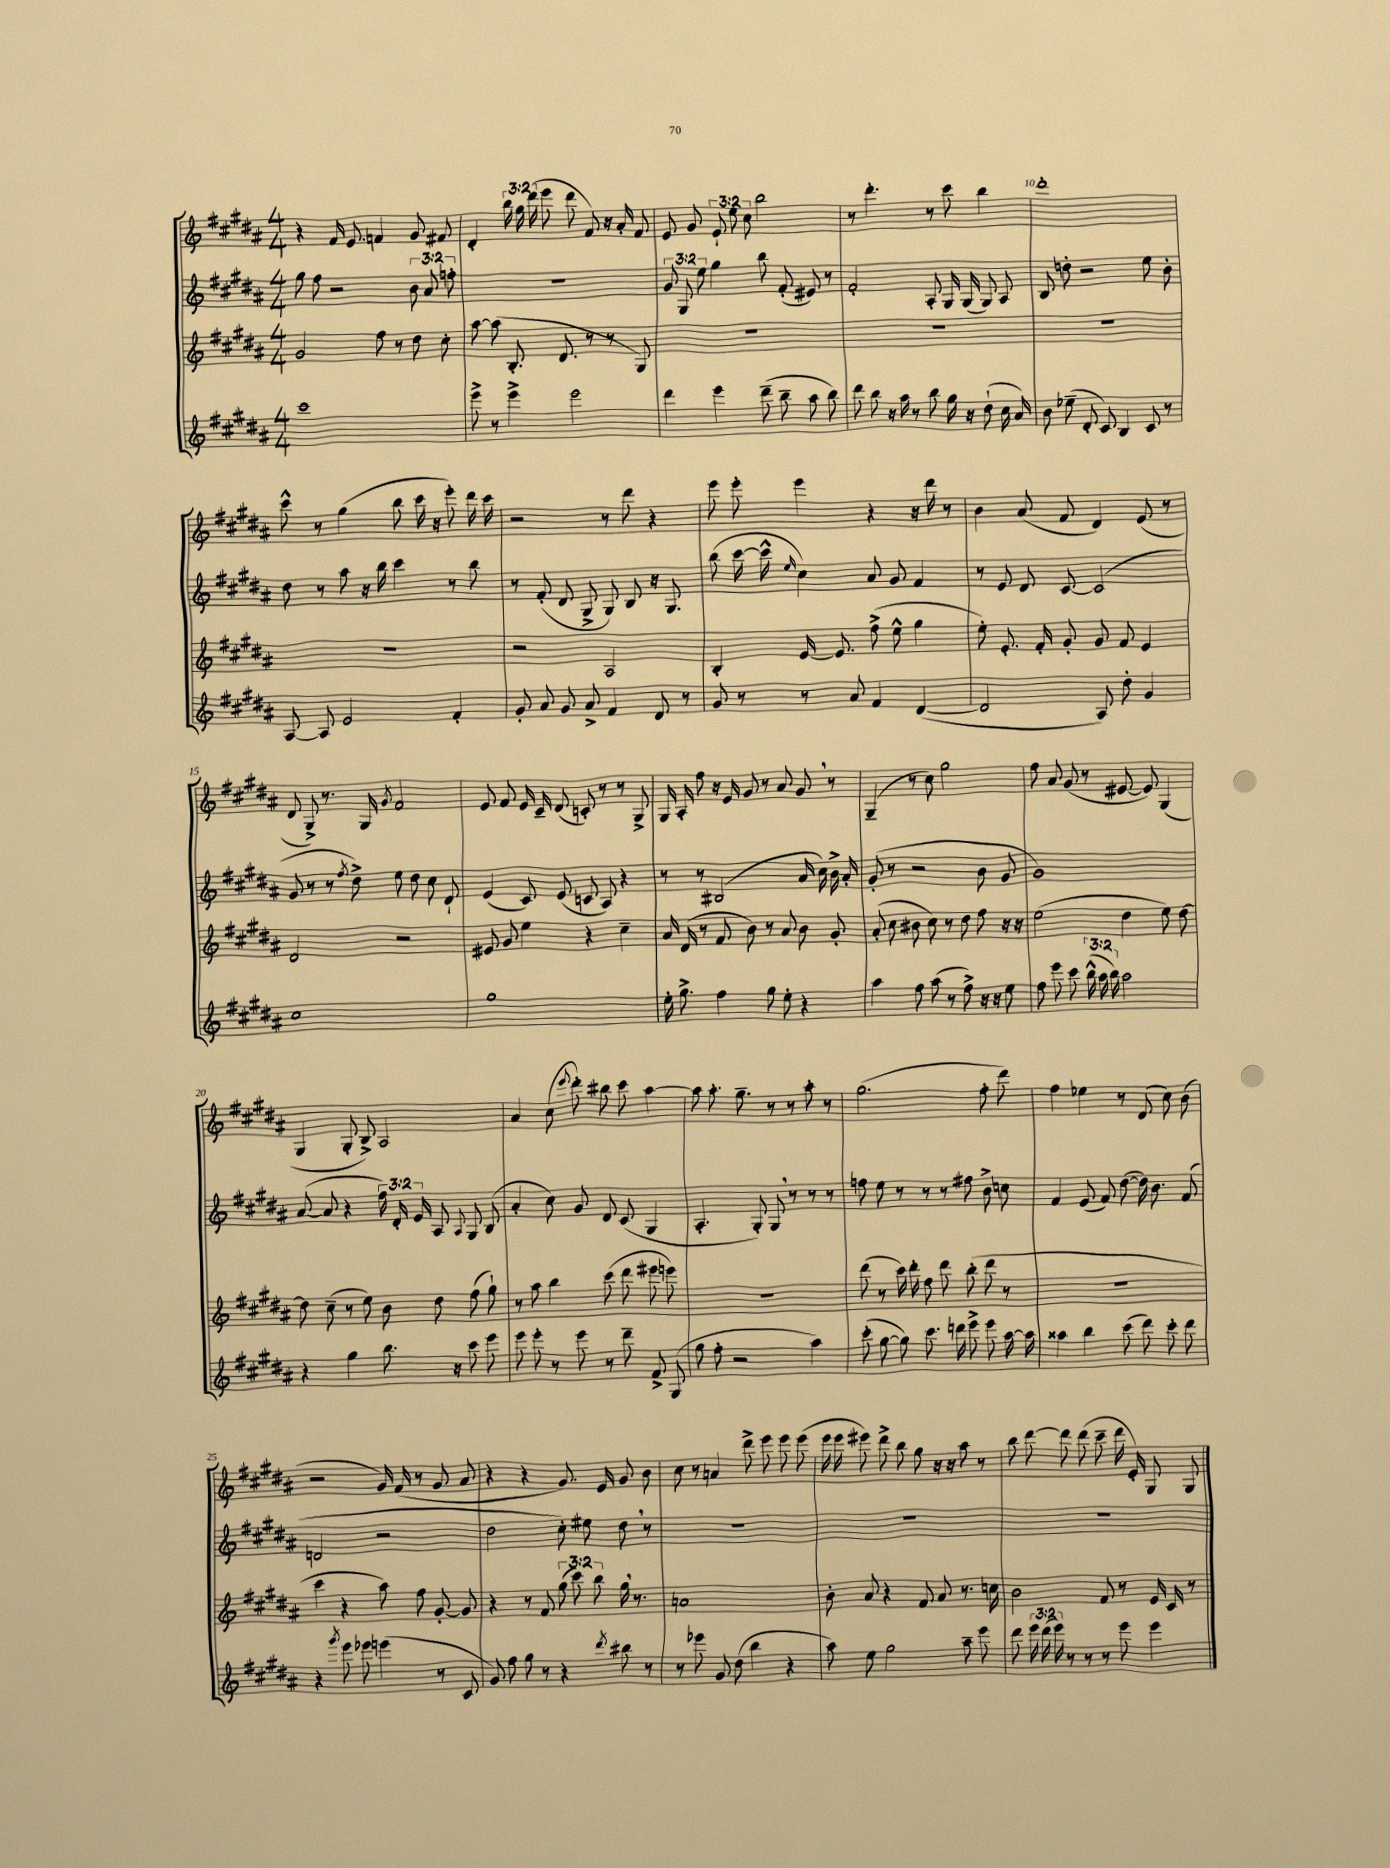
<<
\new StaffGroup <<
\new Staff = "s0" {
    \clef treble \key b \major \numericTimeSignature \time 4/4 \override Staff.TupletNumber.text = #tuplet-number::calc-fraction-text
    \autoBeamOff r4 fis'16 e'8. f'4 gis'8 fis'8 |
    dis'4-. \tuplet 3/2 { b''16 gis''16 dis'''16( } e'''8 dis'''8 fis'8) r16 ais'16-. fis'8 |
    e'8 gis'8 \tuplet 3/2 { e'8-! e''8 cis''8 } b''2 |
    r8 dis'''4.-. r8 cis'''8 b''4 |
    dis'''1-. |
    cis'''8-^ r8 gis''4( b''8 cis'''16 r16 e'''8-.) dis'''16 cis'''16 |
    r2 r8 dis'''8 r4 |
    e'''8 e'''8-. e'''4 r4 r16 dis'''16 r8 |
    b'4 ais'8( fis'8 dis'4) e'8( r8 |
    dis'8 gis8->) r8. gis16 \acciaccatura { gis'8 } fis'2 |
    e'8 fis'8 e'16 cis'16-- dis'8( c'8-.) r8 r8 gis8-> |
    gis16 ais16-. fis''8 r16 e'16 gis'8 r8 ais'8 gis'8 \breathe r8 |
    gis4--( r8 cis''8) gis''2 |
    fis''8 ais'8 gis'8( r8 eis'8~ eis'8) gis4( |
    gis4 gis8-. b8->) ais2 |
    ais'4 cis''8( \appoggiatura { e'''8 } dis'''8-.) bis''8 cis'''8 ais''4~ |
    ais''8 ais''8.-. gis''8.-- r8 r8 ais''8-. r8 |
    gis''2.( fis''8-. dis'''8) |
    fis''4 ees''4 r8 dis'8( cis''8) b'8( |
    r2 gis'16) fis'16( r8 gis'8 ais'8 |
    r4 r4 gis'8.) e'16 gis'8 b'8 |
    cis''8 r8 a'4 dis'''8-> e'''8 e'''8 e'''8( |
    e'''16 e'''16 eis'''8) dis'''8-> b''8 gis''8 r16 r16 ais''8 r8 |
    b''8 dis'''8~ dis'''8 dis'''8( cis'''8-- dis'''16 e'16-.) gis8 gis8 \bar "|." |
}
\new Staff = "s1" {
    \clef treble \key b \major \numericTimeSignature \time 4/4 \override Staff.TupletNumber.text = #tuplet-number::calc-fraction-text
    \autoBeamOff gis''8 fis''8 r2 \tuplet 3/2 { b'8 ais'8 f''8-. } |
    R1 |
    \tuplet 3/2 { gis'8 gis8 e''8 } gis''4 b''8 fis'8-.( eis'8) r8 |
    fis'2-. ais8-. gis16 gis16( gis8) ais8 |
    b8 d''8-. r2 e''8 b'8-. |
    dis''8 r8 ais''8 r16 b''16 cis'''4 r8 b''8 |
    r8 fis'8-.( dis'8 gis8-> gis8) b8 r16 gis8. |
    b''8( cis'''16~ cis'''16-^ \grace { e''16 } cis''4) ais'8 gis'8 fis'4 |
    r8 e'8 dis'8 cis'8~ cis'2( |
    gis'8 r8 r8 \acciaccatura { fis''8 } dis''8->) e''8 dis''8 cis''8 dis'8-! |
    e'4( cis'8) e'8( c'8 ais8) r4 |
    r8 r8 bis2( ais'16 cis''16) b'16-> ais'16-. |
    gis'8-.( r8 r2 b'8 gis'8 |
    gis'1) |
    ais'8~( ais'8 r4 \tuplet 3/2 { fis''16) dis'16-. e'16 } ais8 \appoggiatura { ais8 } gis8 b8( |
    ais'4-. cis''8) gis'8 dis'8 cis'8( gis4 |
    ais4.-. gis8-.) gis8 \breathe r8 r8 r8 |
    f''8 e''8 r8 r8 r8 fis''8 b'8-> c''8 |
    fis'4 e'8( fis'8) dis''8~( dis''16) b'8. fis'8( |
    d'2 r2 |
    dis''2 cis''8-.) eis''8 dis''8 \breathe r8 |
    R1 |
    R1 |
    R1 \bar "|." |
}
\new Staff = "s2" {
    \clef treble \key b \major \numericTimeSignature \time 4/4 \override Staff.TupletNumber.text = #tuplet-number::calc-fraction-text
    \autoBeamOff gis'2 fis''8 r8 dis''8 cis''8-. |
    ais''8~ ais''8( b8.-. dis'8. r8 r8 gis8) |
    R1 |
    R1 |
    R1 |
    R1 |
    r2 ais2 |
    b4-. e'16~ e'8. fis''8->( e''8-^ gis''4 |
    e''8-.) e'8.-. fis'16-. gis'8-. gis'8 fis'8 e'4 |
    dis'2 r2 |
    eis'8 gis'8 e''4 r4 cis''4-- |
    ais'16 dis'16( r8 fis'8 b'8) r8 ais'8 b'8 gis'8-. |
    ais'8-.( cis''8 bis'8 cis''8) r8 dis''8 fis''8 r16 r16 |
    e''2( dis''4 e''8) dis''8~ |
    dis''8 cis''8--( r8 e''8) b'8 dis''8 fis''8( gis''8-!) |
    r8 ais''8 b''4 cis'''8( dis'''8 eis'''8 e'''8) |
    r1 |
    dis'''8( r8 cis'''16) dis'''16-. fis''8 dis'''8 b''8-.( dis'''8 r8 |
    R1 |
    cis'''4 r4 ais''8) fis''8 gis'8~-. gis'8 |
    r4 r8 fis'8 \tuplet 3/2 { gis''8( cis'''8) b''8 } gis''16 \breathe r8. |
    a'1 |
    b'8-. ais'8 r4 fis'8 ais'8 r8. c''16 |
    b'2 fis'8 r8 e'16 cis'16 r8 \bar "|." |
}
\new Staff = "s3" {
    \clef treble \key b \major \numericTimeSignature \time 4/4 \override Staff.TupletNumber.text = #tuplet-number::calc-fraction-text
    \autoBeamOff cis'''1 |
    e'''8-> r8 e'''4-> e'''2 |
    dis'''4 e'''4 dis'''8--( b''8-- ais''8 b''8) |
    dis'''8 b''8 r16 ais''16 r8 b''8 gis''16 r16 dis''8-!( cis''16 ais'16) |
    b'8 ees''8--( dis'8-. cis'8) b4 cis'8 r8 |
    ais8~ ais8 e'2 fis'4-. |
    gis'8-. ais'8 gis'8 ais'8-> fis'4 dis'8 r8 |
    gis'8 r8 r8 ais'8 fis'4 dis'4~( |
    dis'2 ais8) dis''8-. gis'4 |
    cis''1 |
    gis''1 |
    e''16-. gis''8.-> fis''4 gis''8 e''8-. r4 |
    ais''4 fis''8 ais''8( r8 fis''8->) r16 r16 e''8 |
    fis''8 e'''8 cis'''8 \tuplet 3/2 { b''16-^( ais''16 b''16) } ais''2 |
    r4 gis''4 b''8. r16 cis'''8 e'''8 |
    e'''8 e'''8-. r8 e'''8 r8 dis'''8-- fis'8-> gis8( |
    gis''8 fis''8-. r2 ais''4) |
    cis'''8-.( gis''8~ gis''8) cis'''8. d'''16 e'''8-> e'''8 ais''16~ ais''16 |
    aisis''4 b''4 cis'''8( dis'''8) cis'''8-. dis'''8 |
    r4 \acciaccatura { gis'''8 } e'''8 ees'''8 e'''4( r8 cis'8 |
    gis'8) fis''8 gis''8 r8 r4 \acciaccatura { dis'''8 } bis''8 r8 |
    r8 ees'''8 gis'8 dis''8( b''4 r4 |
    ais''8) e''8 gis''2 ais''8-- e'''8 |
    dis'''8 \tuplet 3/2 { e'''16 dis'''16( e'''16) } r8 r8 r8 e'''8 e'''4 \bar "|." |
}
>>
>>
\layout { \context { \Score currentBarNumber = #6 \override BarNumber.break-visibility = ##(#f #t #t) barNumberVisibility = #(every-nth-bar-number-visible 5) } }
